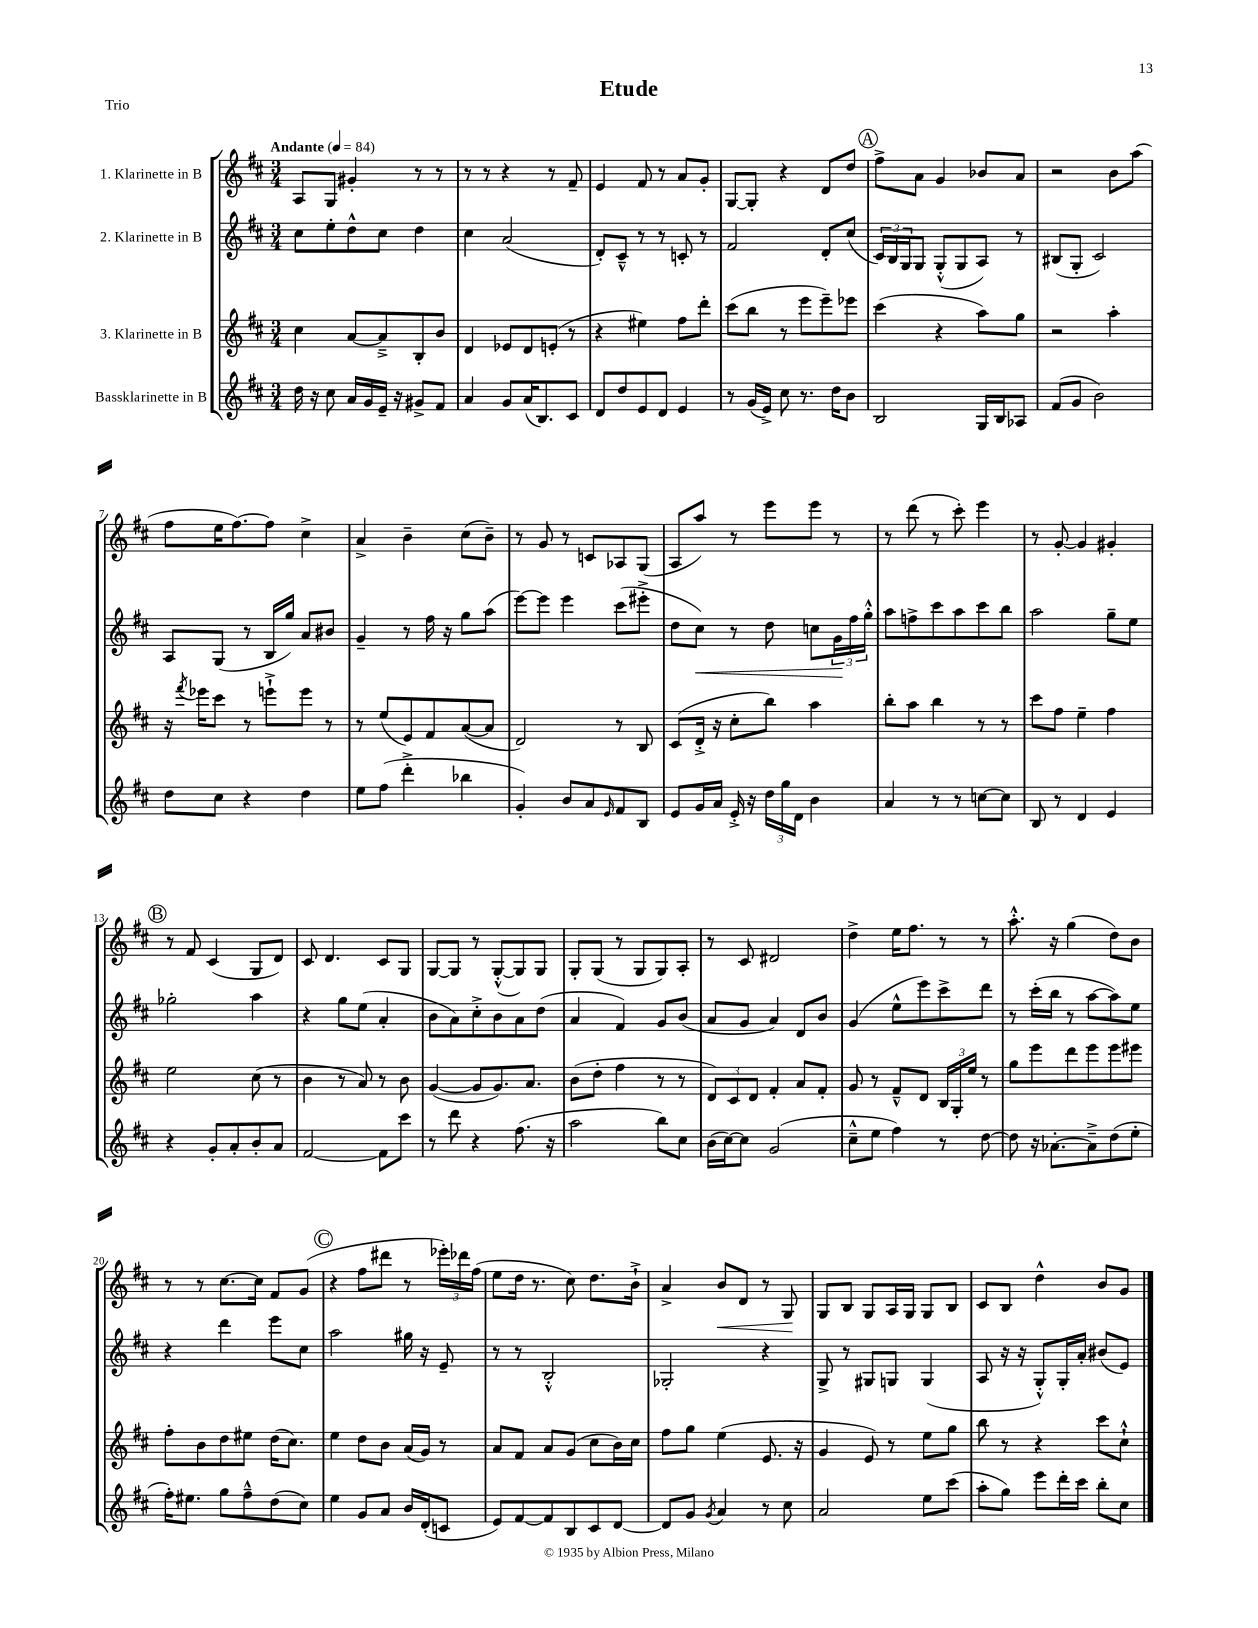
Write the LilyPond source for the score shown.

\header { title = "Etude" piece = "Trio" }
<<
\new StaffGroup <<
\new Staff = "s0" \with { instrumentName = "1. Klarinette in B" } {
    \clef treble \key d \major \numericTimeSignature \time 3/4 \tempo "Andante" 4 = 84
    a8 g8 gis'4-. r8 r8 |
    r8 r8 r4 r8 fis'8-- |
    e'4 fis'8 r8 a'8 g'8-. |
    g8~ g8-. r4 d'8 d''8 |
    \mark \markup { \circle "A" } fis''8-> a'8 g'4 bes'8 a'8 |
    r2 b'8 a''8( |
    fis''8 e''16 fis''8.~) fis''8 cis''4-> |
    a'4-> b'4-- cis''8( b'8--) |
    r8 g'8 r8 c'8 aes8 g8( |
    a8 a''8) r8 e'''8 e'''8 r8 |
    r8 d'''8( r8 cis'''8-.) e'''4 |
    r8 g'8~-. g'4 gis'4-. |
    \mark \markup { \circle "B" } r8 fis'8 cis'4( g8 d'8) |
    cis'8 d'4. cis'8 g8 |
    g8~ g8 r8 g8~-.-^( g8) g8 |
    g8-. g8( r8 g8 g8) a8-. |
    r8 cis'8 dis'2 |
    d''4-> e''16 fis''8. r8 r8 |
    a''8.-.-^ r16 g''4( d''8) b'8 |
    r8 r8 cis''8.~ cis''16 fis'8 g'8( |
    \mark \markup { \circle "C" } r4 fis''8 dis'''8 r8 \tuplet 3/2 { ees'''16-.) des'''16 fis''16( } |
    e''8 d''16 r8. cis''8) d''8. b'16-!-> |
    a'4-> b'8\< d'8 r8 g8\! |
    g8 b8 g8 a16 g16 g8 b8 |
    cis'8 b8 d''4-^ b'8 g'8 \bar "|." |
}
\new Staff = "s1" \with { instrumentName = "2. Klarinette in B" } {
    \clef treble \key d \major \numericTimeSignature \time 3/4
    cis''8 e''8-. d''8-^ cis''8 d''4 |
    cis''4 a'2( |
    d'8-.) cis'8---^ r8 r8 c'8-. r8 |
    fis'2 d'8-. cis''8( |
    \mark \markup { \circle "A" } \tuplet 3/2 { cis'16) b16 g16 } g8 g8-.-^( g8 a8) r8 |
    bis8( g8-. cis'2) |
    a8 g8( r8 b16 g''16) a'8 bis'8 |
    g'4-- r8 fis''16 r16 g''8 a''8( |
    e'''8~) e'''8 e'''4 cis'''8( eis'''8-.-> |
    d''8 cis''8\<) r8 d''8 c''8 \tuplet 3/2 { g'16\! fis''16 g''16-.-^ } |
    a''8 f''8-> cis'''8 a''8 cis'''8 b''8 |
    a''2 g''8-- e''8 |
    \mark \markup { \circle "B" } ges''2-. a''4 |
    r4 g''8 e''8( a'4-. |
    b'8 a'8) cis''8-.-> b'8 a'8 d''8( |
    a'4 fis'4) g'8 b'8( |
    a'8 g'8 a'4) d'8 b'8 |
    g'4( e''8-^ e'''8) cis'''8-> d'''8 |
    r8 cis'''16-.( b''16 r8 a''8~ a''8) e''8 |
    r4 d'''4 e'''8 cis''8 |
    \mark \markup { \circle "C" } a''2 gis''16 r16 e'8-- |
    r8 r8 b2-.-^ |
    ges2-. r4 |
    g8-> r8 gis8 g8 g4( |
    a8 r16 r16 g8-.-^) g16-. a'16-. bis'8( e'8) \bar "|." |
}
\new Staff = "s2" \with { instrumentName = "3. Klarinette in B" } {
    \clef treble \key d \major \numericTimeSignature \time 3/4
    cis''4 a'8~ a'8---> b8-. b'8 |
    d'4 ees'8 d'8 e'8-.( r8 |
    r4 eis''4) fis''8 d'''8-. |
    cis'''8( b''8 r8 e'''8 e'''8--) ees'''8 |
    \mark \markup { \circle "A" } cis'''4( r4 a''8) g''8 |
    r2 a''4-. |
    r16 \acciaccatura { fis'''8 } ees'''16 cis'''8 r8 e'''8-!-> e'''8 r8 |
    r8 e''8( e'8) fis'8 a'8~( a'8 |
    d'2) r8 b8 |
    cis'8( d'16-.-> r16 cis''8-. b''8) a''4 |
    b''8-. a''8 b''4 r8 r8 |
    cis'''8 fis''8 e''4-- fis''4 |
    \mark \markup { \circle "B" } e''2 cis''8( r8 |
    b'4 r8 a'8) r8 b'8 |
    g'4~( g'8 g'8.) a'8. |
    b'8( d''8-. fis''4 r8 r8 |
    \tuplet 3/2 { d'8) cis'8 d'8 } fis'4-. a'8 fis'8-. |
    g'8 r8 fis'8---^ d'8 \tuplet 3/2 { b16 g16-. e''16 } r8 |
    g''8 e'''8 d'''8 e'''8 e'''8 eis'''8 |
    fis''8-. b'8 d''8 eis''8 d''16( cis''8.) |
    \mark \markup { \circle "C" } e''4 d''8 b'8 a'16( g'16) r8 |
    a'8 fis'8 a'8 g'8( cis''8 b'16) cis''16 |
    fis''8 g''8 e''4( e'8. r16 |
    g'4 e'8) r8 e''8 g''8 |
    b''8 r8 r4 cis'''8 cis''8-!-^ \bar "|." |
}
\new Staff = "s3" \with { instrumentName = "Bassklarinette in B" } {
    \clef treble \key d \major \numericTimeSignature \time 3/4
    d''16 r16 cis''8 a'16 g'16 e'16-- r16 gis'8-> fis'8 |
    a'4 g'8 a'16( b8.) cis'8 |
    d'8 d''8 e'8 d'8 e'4 |
    r8 g'16( e'16->) cis''8 r8. d''16 b'8 |
    \mark \markup { \circle "A" } b2 g16 b16 aes8 |
    fis'8( g'8 b'2) |
    d''8 cis''8 r4 d''4 |
    e''8 fis''8( d'''4-.-> bes''4 |
    g'4-.) b'8 a'8 \grace { e'16 } fis'8 b8 |
    e'8 g'16 a'16 e'16-.-> r16 \tuplet 3/2 { d''16 g''16 d'16 } b'4 |
    a'4 r8 r8 c''8~ c''8 |
    b8 r8 d'4 e'4 |
    \mark \markup { \circle "B" } r4 g'8-. a'8-. b'8-. a'8 |
    fis'2~ fis'8 cis'''8 |
    r8 d'''8 r4 fis''8.( r16 |
    a''2 b''8) cis''8 |
    b'16( cis''16~) cis''8 g'2( |
    cis''8---^ e''8 fis''4) r8 d''8~ |
    d''8 r16 aes'8.~-. aes'8---> d''8( e''8-. |
    fis''16-.) eis''8. g''8 fis''8---^ d''8( cis''8) |
    \mark \markup { \circle "C" } e''4 g'8 a'8 b'16 d'16-.( c'8 |
    e'8) fis'8~ fis'8 b8 cis'8 d'8~ |
    d'8 g'8 \acciaccatura { g'8 } a'4 r8 cis''8 |
    a'2 e''8 cis'''8( |
    a''8-. g''8) e'''8 d'''16-. cis'''16 b''8-. cis''8 \bar "|." |
}
>>
>>
